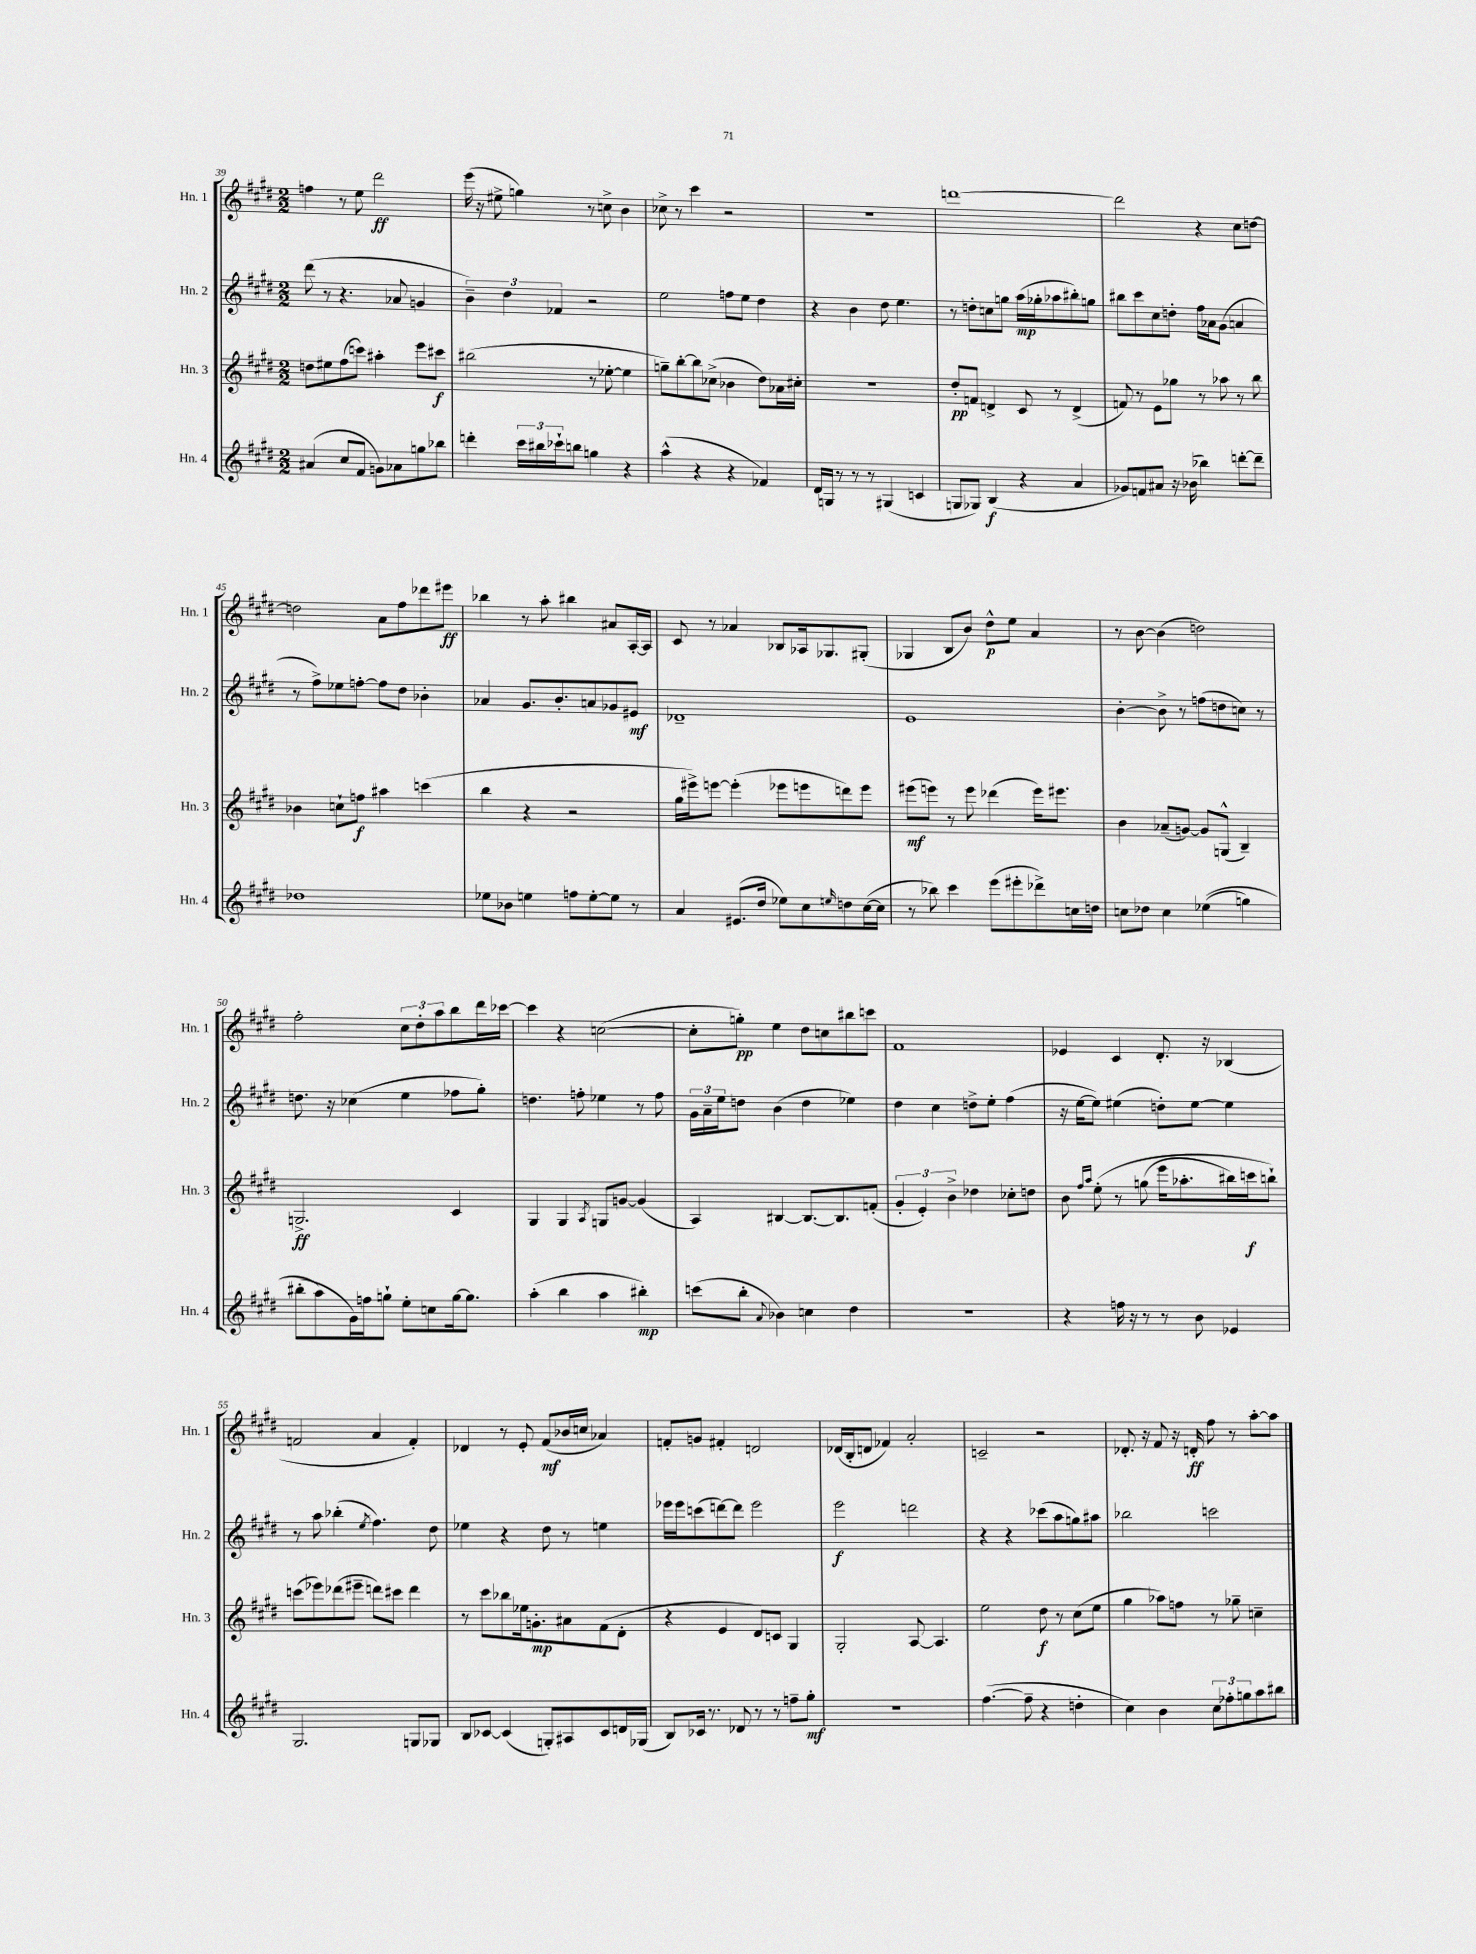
<<
\new StaffGroup <<
\new Staff = "s0" \with { instrumentName = "Hn. 1" shortInstrumentName = "Hn. 1" } {
    \clef treble \key e \major \numericTimeSignature \time 2/2
    f''4 r8 e''8 dis'''2\ff |
    e'''16( r16 eis''8-> g''4) r8 c''8-> b'4 |
    ces''8-> r8 cis'''4 r2 |
    r1 |
    d'''1~ |
    d'''2 r4 cis''8 d''8~ |
    d''2 a'8 fis''8 des'''8 eis'''8\ff |
    bes''4 r8 a''8-. bis''4 ais'8 a16~-. a16 |
    cis'8 r8 aes'4 bes8 aes16 ges8. gis8-.( |
    ges4 b8 b'8) dis''8-^\p e''8 a'4 |
    r8 b'8~ b'4( d''2) |
    fis''2-. \tuplet 3/2 { cis''8 dis''8-. a''8 } b''8 dis'''16 ces'''16~ |
    ces'''4 r4 c''2~( |
    c''8-. g''8-.\pp) e''4 dis''8 c''8 bis''8 c'''8 |
    fis'1 |
    ees'4 cis'4 dis'8.-. r16 bes4( |
    f'2 a'4 f'4-.) |
    des'4 r8 e'8-. fis'8\mf( bes'16 c''16 aes'4) |
    f'8-. g'8 fis'4-. d'2 |
    des'16( b16-. d'8 fes'4) a'2-. |
    c'2-- r2 |
    des'8.-. r16 fis'8 r16 d'16-.\ff fis''8 r8 a''8~-. a''8 \bar "|." |
}
\new Staff = "s1" \with { instrumentName = "Hn. 2" shortInstrumentName = "Hn. 2" } {
    \clef treble \key e \major \numericTimeSignature \time 2/2
    dis'''8( r8 r4. aes'8 g'4 |
    \tuplet 3/2 { b'4--) dis''4 fes'4 } r2 |
    e''2 f''8 e''8 dis''4 |
    r4 b'4 dis''8 e''4. |
    r8 d''8-. c''8 g''8 a''16\mp( ges''16-. aes''8 bis''8-.) g''8 |
    bis''8 cis'''8 cis''8 d''8-. fis''16 aes'16 gis'8( a'4 |
    r8 fis''8->) ees''8 f''8~-. f''8 dis''8 bes'4-. |
    aes'4 gis'8. b'8.-. a'8 ges'8 eis'8\mf |
    des'1-- |
    e'1 |
    b'4~-. b'8-> r8 f''8( d''8 c''8) r8 |
    d''8. r16 ces''4( e''4 fes''8 gis''8-.) |
    d''4. f''8-. ees''4 r8 f''8 |
    \tuplet 3/2 { gis'16 a'16-- e''16 } d''8 b'4( d''4 ees''4) |
    dis''4 cis''4 d''8-> e''8-. fis''4( |
    r16 e''16~ e''8) eis''4( d''8-.) eis''8~ eis''4 |
    r8 a''8 bes''4-.( \acciaccatura { e''8 } fis''4.) dis''8 |
    ees''4 r4 dis''8 r8 e''4 |
    ees'''16 ees'''16 c'''8( d'''8~) d'''8 ees'''2 |
    e'''2\f d'''2 |
    r4 r4 ces'''8( a''8 g''8) ais''8 |
    bes''2 c'''2 \bar "|." |
}
\new Staff = "s2" \with { instrumentName = "Hn. 3" shortInstrumentName = "Hn. 3" } {
    \clef treble \key e \major \numericTimeSignature \time 2/2
    d''8 eis''8 fis''8( c'''8) ais''4-. e'''8 cis'''8\f |
    bis''2( r8 ees''8~-. ees''4 |
    g''8--) b''8~-. b''8 ces''8->( bes'4 dis''8) aes'16 cis''16-. |
    R1 |
    dis''8-.\pp f'8 d'4-> cis'8 r8 d'4->( |
    f'8) r8 e'8 ges''8 r8 aes''8 r8 b''8 |
    bes'4 c''8-! f''8\f ais''4 c'''4( |
    b''4 r4 r2 |
    gis''16 eis'''16->) e'''8~ e'''4-.( ees'''8 e'''8 d'''8) e'''8 |
    eis'''8\mf( e'''8) r8 e'''8 des'''4( e'''16) eis'''8. |
    b'4 aes'8--( g'8~) g'8 g8-^( b4--) |
    g2.->\ff cis'4 |
    gis4 gis4 \acciaccatura { a8 } g8 g'8~ g'4( |
    a4) bis4~ bis8.~ bis8. f'8-.( |
    \tuplet 3/2 { gis'4-. e'4-.) b'4-> } des''4 ces''8-. d''8 |
    b'8 \grace { fis''16 a''16 } e''8-.\( r8 g''8( e'''16 aes''8.-. bis''16) c'''16\f b''8-!\) |
    c'''8( ees'''8) des'''8( eis'''8-- d'''8) cis'''8 d'''4 |
    r8 cis'''8 bes''8 ees''16 g'8.-.\mp ais'8 fis'8( dis'8-. |
    r4 e'4 dis'8) c'8 gis4 |
    gis2-. a8~ a4. |
    e''2 dis''8\f r8 cis''8( e''8 |
    gis''4 aes''8) f''8 r8 ges''8-- c''4-- \bar "|." |
}
\new Staff = "s3" \with { instrumentName = "Hn. 4" shortInstrumentName = "Hn. 4" } {
    \clef treble \key e \major \numericTimeSignature \time 2/2
    ais'4( cis''8 fis'8 g'8) aes'8 g''8 bes''8 |
    d'''4-. \tuplet 3/2 { cis'''16 bis''16 ces'''16-! } b''8 g''4 r4 |
    a''4-^( r4 r4 fes'4) |
    dis'16 g16 r8 r8 r8 gis4( c'4 |
    g8 ges8) b4\f( r4 a'4 |
    ges'8) f'8 ais'8 r16 bes'16( bes''4) d'''8~-. d'''8-- |
    des''1 |
    ees''8 bes'8 e''4 f''8 e''8~-. e''8 r8 |
    a'4 eis'8.( dis''16 ees''8) cis''8 \grace { e''16 } d''8 cis''16~( cis''16 |
    r8 bes''8) cis'''4 e'''8( eis'''8-. des'''8->) c''16 d''16 |
    c''8 des''8 c''4 ees''4(\( g''4) |
    bis''8-.( a''8\) gis'16) f''16 g''8-! e''8-. c''8 g''16~ g''8. |
    a''4-.( b''4 a''4 bis''4-.\mp) |
    c'''8( b''8-. \appoggiatura { a'8 } bes'4) c''4 dis''4 |
    r1 |
    r4 f''16 r16 r8 r8 b'8 ees'4 |
    gis2. g8 ges8 |
    b8 ces'8~ ces'4( g8-.) ais8 ces'8 d'16 ges16( |
    b8) ces'16 r8. des'8 r8 r8 f''8-- gis''8-.\mf |
    R1 |
    fis''4.~( fis''8-- r4 d''4-. |
    cis''4) b'4 \tuplet 3/2 { cis''8 fes''8-. g''8 } a''8 bis''8 \bar "|." |
}
>>
>>
\layout { \context { \Score currentBarNumber = #39 } }
